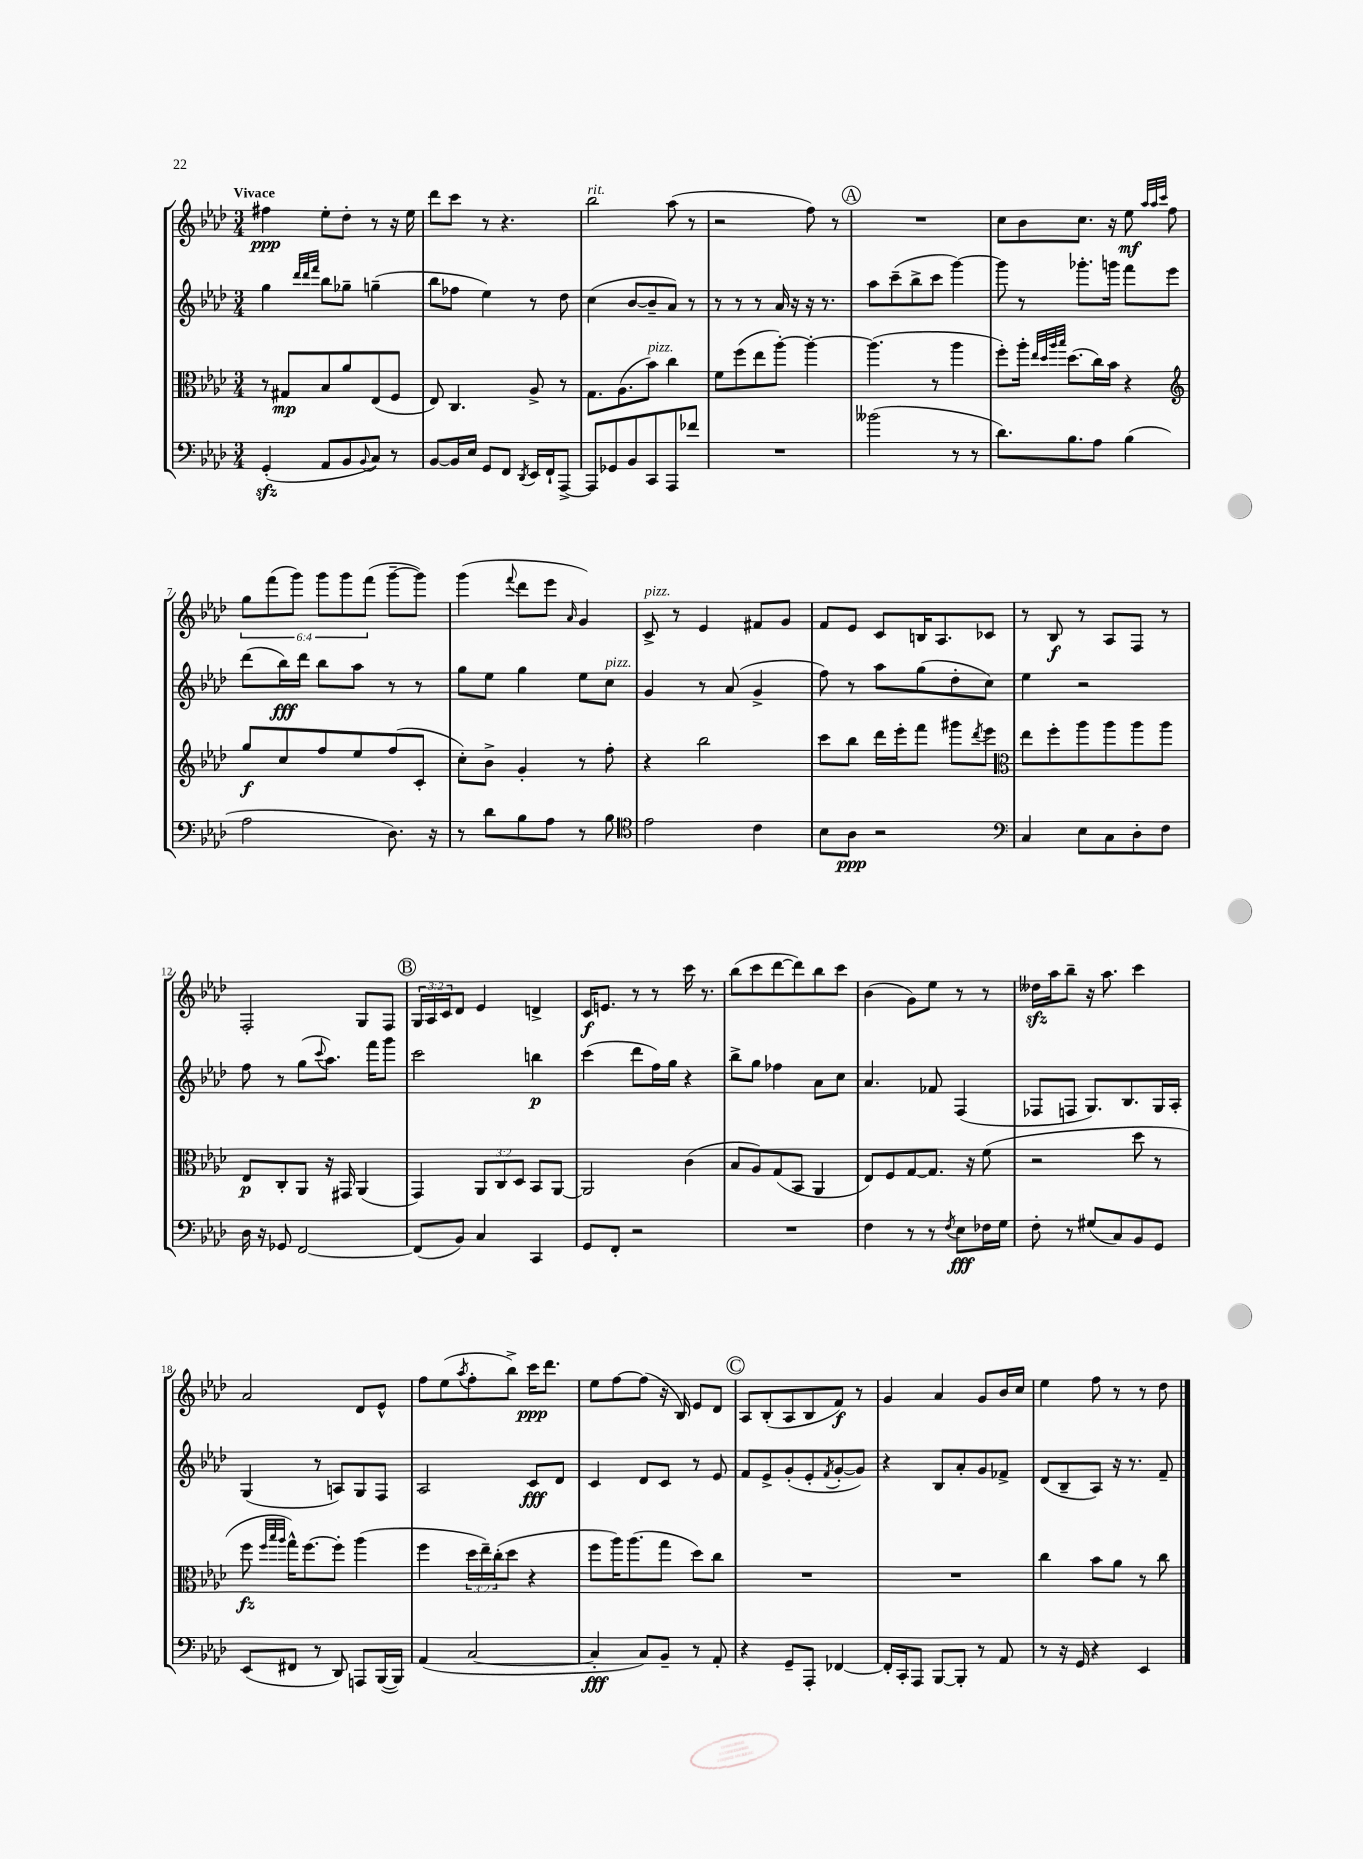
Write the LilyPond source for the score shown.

<<
\new StaffGroup <<
\new Staff = "s0" {
    \clef treble \key aes \major \numericTimeSignature \time 3/4 \override Staff.TupletNumber.text = #tuplet-number::calc-fraction-text \tempo "Vivace"
    fis''4\ppp ees''8-. des''8-. r8 r16 ees''16 |
    des'''8 c'''8 r8 r4. |
    bes''2^\markup { \italic "rit." } aes''8( r8 |
    r2 f''8) r8 |
    \mark \markup { \circle "A" } R2. |
    c''8 bes'8 c''8. r16 ees''8\mf \grace { aes''32 aes''32 c'''32 } f''8 |
    \tuplet 6/4 { g''8 f'''8( g'''8) g'''8 g'''8 f'''8( } g'''8~-- g'''8) |
    g'''4( \appoggiatura { f'''8 } des'''8 ees'''8 \grace { aes'16 } g'4) |
    c'8->^\markup { \italic "pizz." } r8 ees'4 fis'8 g'8 |
    f'8 ees'8 c'8 b16 aes8. ces'8 |
    r8 bes8\f r8 aes8 f8 r8 |
    f2-. g8 f8 |
    \mark \markup { \circle "B" } \tuplet 3/2 { g16 aes16 c'16 } des'8 ees'4 d'4-> |
    c'16\f e'8. r8 r8 c'''16 r8. |
    bes''8( c'''8 des'''8~ des'''8) bes''8 c'''8 |
    bes'4( g'8) ees''8 r8 r8 |
    deses''16\sfz aes''16 bes''8-- r16 aes''8. c'''4 |
    aes'2 des'8 ees'8-^ |
    f''8 ees''8( \acciaccatura { aes''8 } f''8-. bes''8->) c'''16\ppp des'''8. |
    ees''8 f''8~ f''8( r16 bes16) ees'8 des'8 |
    \mark \markup { \circle "C" } aes8 bes8-.( aes8 bes8 f'8\f) r8 |
    g'4 aes'4 g'8 bes'16 c''16 |
    ees''4 f''8 r8 r8 des''8 \bar "|." |
}
\new Staff = "s1" {
    \clef treble \key aes \major \numericTimeSignature \time 3/4
    g''4 \grace { des'''32 des'''32 f'''32 } bes''8 ges''8-- g''4--( |
    bes''8 fes''8 ees''4) r8 des''8 |
    c''4( bes'8~ bes'8-- aes'8) r8 |
    r8 r8 r8 aes'16 r16 r16 r8. |
    \mark \markup { \circle "A" } aes''8 c'''8--( bes''8-> c'''8 g'''4~) |
    g'''8 r8 ges'''8.-. g'''16 f'''8 ees'''8 |
    des'''8( bes''16\fff) des'''16 bes''8 aes''8 r8 r8 |
    g''8 ees''8 g''4 ees''8 c''8^\markup { \italic "pizz." } |
    g'4 r8 aes'8( g'4-> |
    f''8) r8 aes''8 g''8( des''8-. c''8) |
    ees''4 r2 |
    f''8 r8 g''8( \appoggiatura { c'''8 } aes''8.) f'''16 g'''8 |
    \mark \markup { \circle "B" } c'''2 b''4\p |
    c'''4( des'''8 f''16) g''16 r4 |
    bes''8-> g''8 fes''4 aes'8 c''8 |
    aes'4. fes'8 f4( |
    fes8 f8 g8.) bes8. g16 aes16-. |
    g4( r8 a8) g8 f8 |
    aes2 c'8\fff des'8 |
    c'4 des'8 c'8 r8 ees'8 |
    \mark \markup { \circle "C" } f'8 ees'8-> g'8-.( ees'8-. \acciaccatura { f'8 } g'8~-. g'8) |
    r4 bes8 aes'8-. g'8 fes'8-> |
    des'8( bes8-- aes8) r16 r8. f'8-- \bar "|." |
}
\new Staff = "s2" {
    \clef alto \key aes \major \numericTimeSignature \time 3/4 \override Staff.TupletNumber.text = #tuplet-number::calc-fraction-text
    r8 gis8\mp bes8 aes'8 ees8( f8 |
    ees8) c4. aes8-> r8 |
    g8. aes8.( bes'8^\markup { \italic "pizz." }) c''4 |
    f'8 f''8( ees''8 aes''8~-.) aes''4~-. |
    \mark \markup { \circle "A" } aes''4.( r8 aes''4 |
    f''8-.) aes''16-. \grace { ees''32 des''32 aes''32 bes''32 } des''8.( c''16) bes'16 r4 |
    \clef treble g''8\f c''8 f''8 ees''8 f''8( c'8-. |
    c''8-.) bes'8-> g'4-. r8 f''8-. |
    r4 bes''2 |
    c'''8 bes''8 des'''16 ees'''16-. f'''8 gis'''8 \acciaccatura { des'''8 } ees'''8 |
    \clef alto ees''8 f''8-. aes''8 aes''8 aes''8 aes''8 |
    ees8\p c8-. aes,8 r16 gis,16 aes,4( |
    \mark \markup { \circle "B" } g,4) \tuplet 3/2 { aes,8 c8 des8 } bes,8 aes,8~ |
    aes,2 c'4( |
    bes8 aes8) g8( bes,8 aes,4 |
    ees8) f8 g8~ g8. r16 f'8( |
    r2 des''8 r8 |
    f''8\fz \grace { f''32 bes''32 aes''32 } g''16-^) f''8.~ f''8-. aes''4( |
    f''4 \tuplet 3/2 { des''16 ees''16--) c''16-.( } des''8 r4 |
    f''8 aes''16) aes''8.( g''8 des''8) c''8 |
    \mark \markup { \circle "C" } R2. |
    R2. |
    c''4 bes'8 aes'8 r8 c''8 \bar "|." |
}
\new Staff = "s3" {
    \clef bass \key aes \major \numericTimeSignature \time 3/4
    g,4-.\sfz( aes,8 bes,8 \appoggiatura { bes,8 } c8) r8 |
    bes,8~ bes,16 ees16 g,8 f,8 \acciaccatura { des,8 } ees,16 f,16-! aes,,8~-> |
    aes,,8 ges,8 bes,8 c,8 aes,,8 fes'8 |
    R2. |
    \mark \markup { \circle "A" } beses'2( r8 r8 |
    des'8.) bes8. aes8 bes4( |
    aes2 des8.) r16 |
    r8 des'8 bes8 aes8 r8 bes8 |
    \clef tenor ees'2 c'4 |
    bes8 aes8\ppp r2 |
    \clef bass c4 ees8 c8 des8-. f8 |
    des16 r16 ges,8 f,2~ |
    \mark \markup { \circle "B" } f,8( bes,8) c4 c,4 |
    g,8 f,8-. r2 |
    R2. |
    f4 r8 r8 \acciaccatura { f8 } ees8\fff fes16 g16 |
    f8-. r8 gis8( c8) bes,8 g,8 |
    ees,8( fis,8 r8 des,8) a,,8 bes,,16~( bes,,16) |
    aes,4( c2~ |
    c4-.\fff c8) bes,8-- r8 aes,8-. |
    \mark \markup { \circle "C" } r4 g,8-- aes,,8-. fes,4~ |
    fes,16-. c,16-. aes,,8 bes,,8~ bes,,8-. r8 aes,8 |
    r8 r16 g,16 r4 ees,4 \bar "|." |
}
>>
>>
